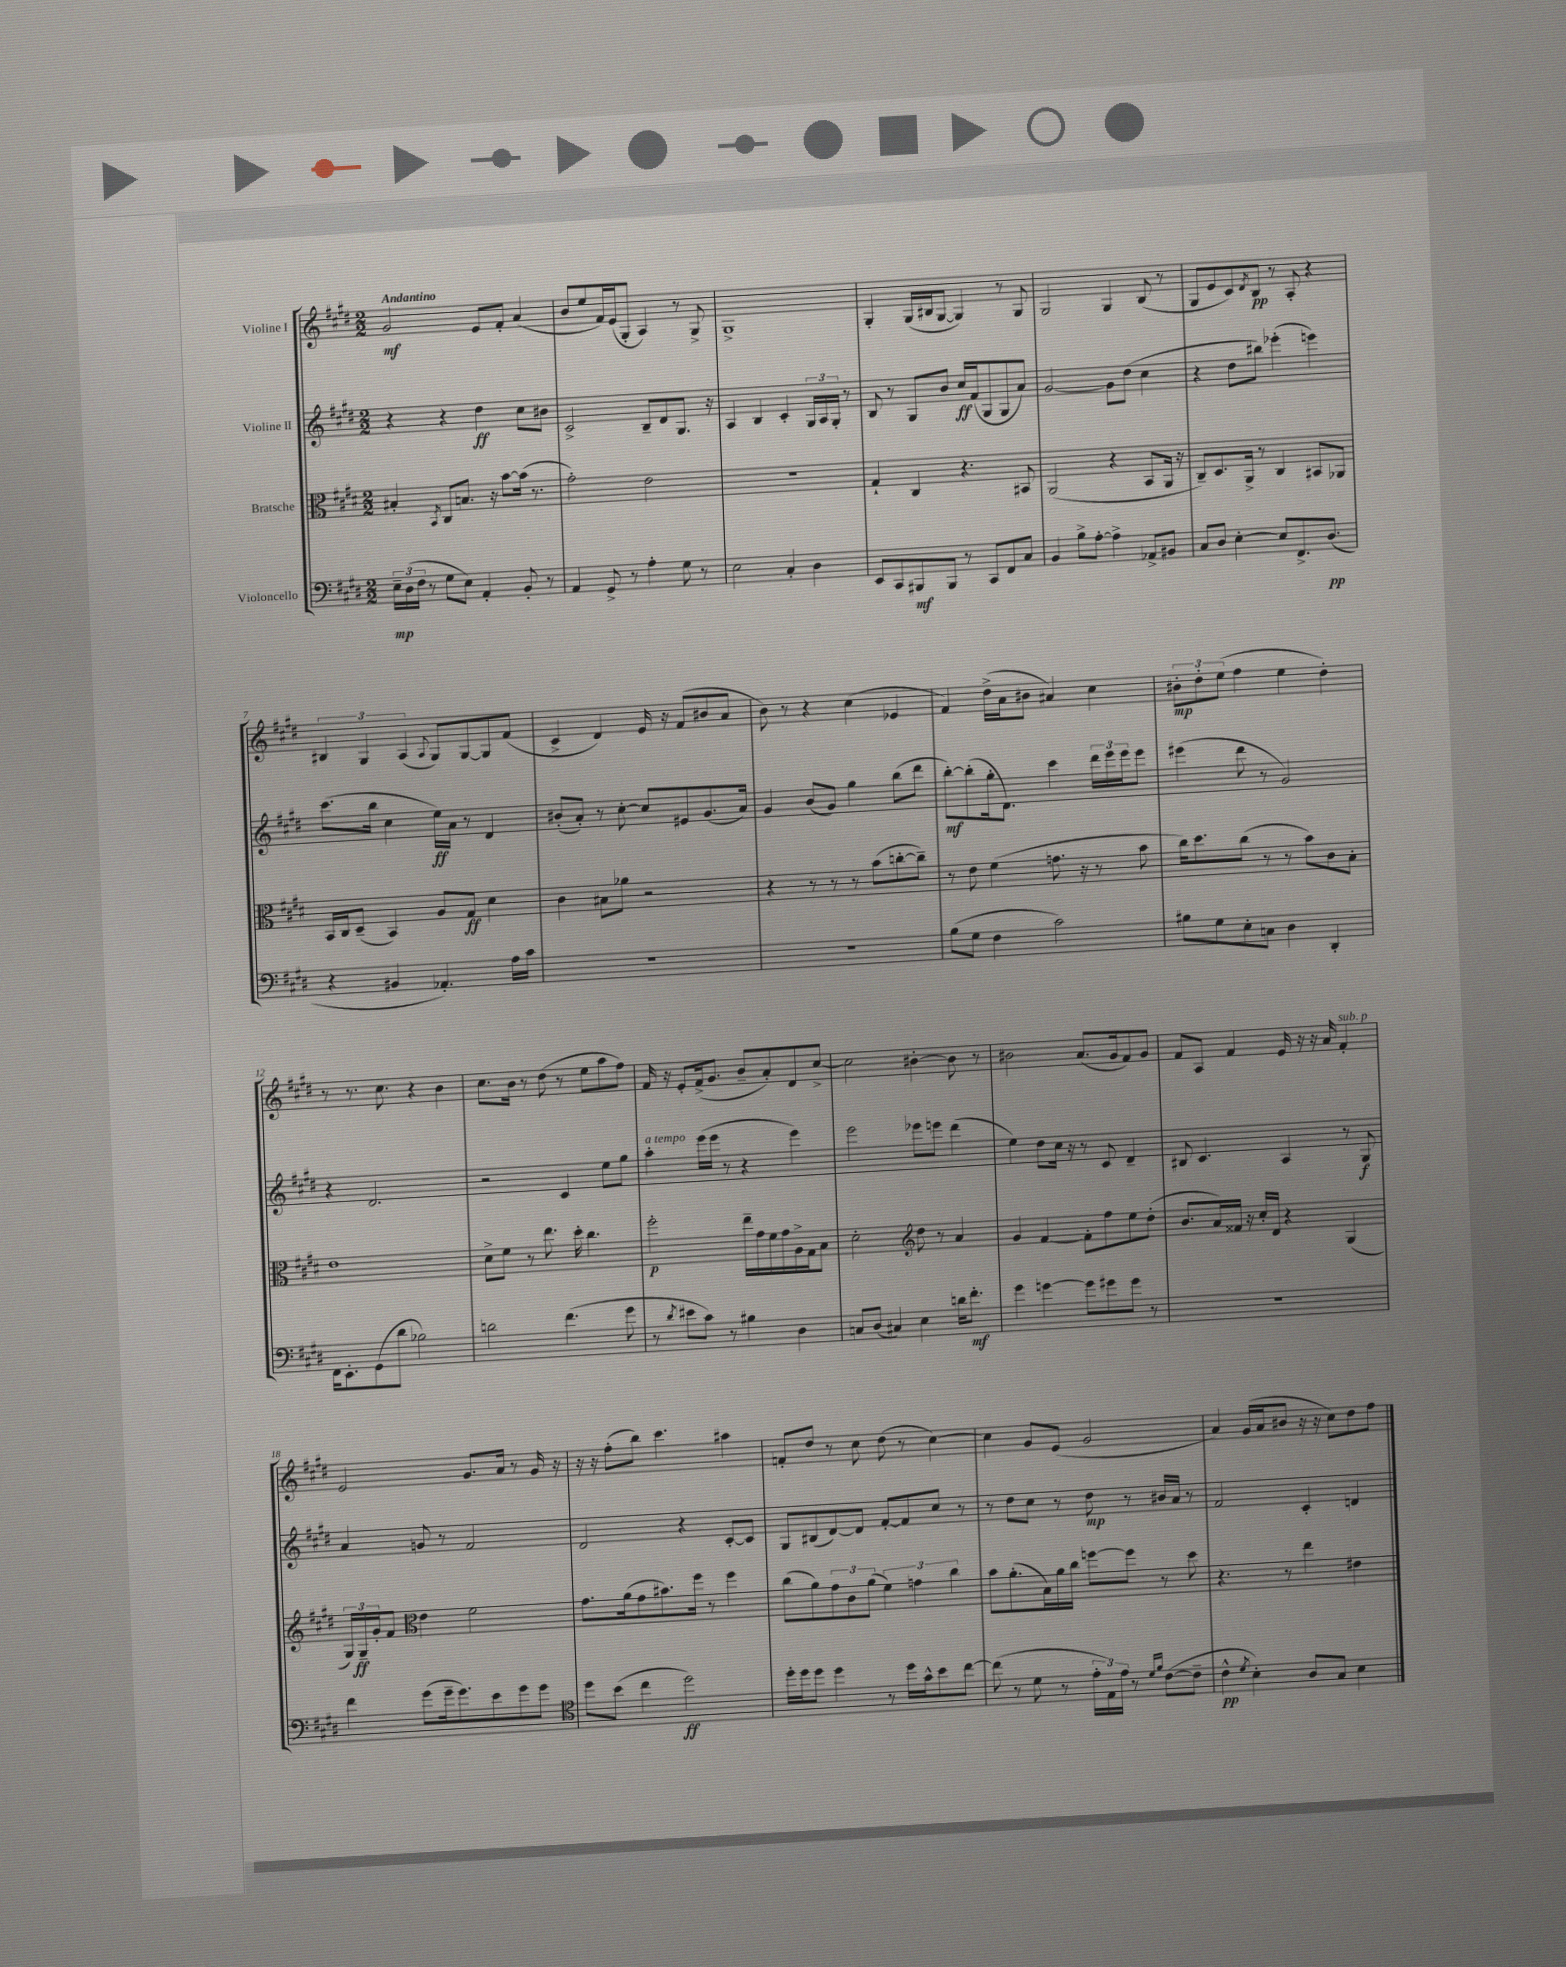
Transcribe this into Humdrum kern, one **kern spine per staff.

**kern	**kern	**kern	**kern
*staff4	*staff3	*staff2	*staff1
*clefF4	*clefC3	*clefG2	*clefG2
*k[f#c#g#d#]	*k[f#c#g#d#]	*k[f#c#g#d#]	*k[f#c#g#d#]
*M2/2	*M2/2	*M2/2	*M2/2
24E~	4B#'	4r	2g#
(24D#	.	.	.
24F#	.	.	.
8r	.	.	.
.	8qBB	.	.
8G#	8C#	4r	.
8E)	8.B	.	.
4AA'	.	4dd#	8e
.	16r	.	.
.	[8b	.	8f#'
8BB'	(16b]	8cc#	(4a
.	8.r	.	.
8r	.	8b#	.
=	=	=	=
4AA	2g#')	2c#^	8b
.	.	.	8ee
8GG#^	.	.	16f#)
.	.	.	(16e
8r	.	.	8G#'
4A'	2e	8B~	4A)
.	.	8d#	.
8G#	.	8.G#	8r
8r	.	.	8G#^
.	.	16r	.
=	=	=	=
2E	1r	4A	1G#^
.	.	4B	.
4C#'	.	4c#'	.
4D#	.	24G#	.
.	.	24A	.
.	.	24G#'	.
.	.	8r	.
=	=	=	=
8EE	4G#`	8B	4G#'
8CC#	.	8r	.
8BBB#	4C#	8G#	(16G#
.	.	.	16B#
8BBB#	.	8b	[8G#
8r	4.r	16cc#	4G#])
.	.	(16f#	.
8CC#	.	8G#	.
8FF#	.	8G#	8r
8C#	8BB#	8a)	8G#
=	=	=	=
4BB	(2AA	[2g#	2G#
8B^	.	.	.
[8A'	.	.	.
4A^]	4r	8g#]	4G#
.	.	(8dd#	.
8AA-^	8BB	4cc#	(8B
8BB#	16AA	.	8r
.	16r	.	.
=	=	=	=
8C#	8C#~)	4r	8G#
8D#	8.D#	.	8e
[4E'	.	8dd#	8c#)
.	16AA^	.	.
.	.	.	8qd#
.	8r	8bb#)	8B
8E]	4C#	(4eee-'	8r
8.FF#^	.	.	8A'
.	8BB#	4eee)	4r
(8.D#	.	.	.
.	8AA-	.	.
=	=	=	=
4r	16BB	(8.ccc#	6B#
.	16C#	.	.
.	(8D#~	.	.
.	.	.	6G#
.	.	16bb	.
4BB#	4BB)	4cc#	.
.	.	.	(6A
.	.	.	8qqA
4.AA-')	8A	16ee)	8G#)
.	.	16a	.
.	8G#	8r	[8G#
.	4d#	4d#	8G#]
16A	.	.	(8f#
16c#	.	.	.
=	=	=	=
1r	4c#	(8b#'	4c#^
.	.	8a')	.
.	8B#	8r	4d#)
.	8a-	[8cc#'	.
.	2r	8cc#]	16e
.	.	.	16r
.	.	8e#	(8f#
.	.	(8.g#	8b#
.	.	.	8a
.	.	16a)	.
=	=	=	=
1r	4r	4g#	8b)
.	.	.	8r
.	8r	(8b	4r
.	8r	8g#)	.
.	8r	4gg#	(4cc#
.	(8b	.	.
.	[8cc'	(8bb	4e-
.	8cc~])	8ddd#	.
=	=	=	=
(8B	8r	[8bb')	4f#)
8G#	8e	(8bb']	.
4F#	(4f#	16gg#'	(16dd#^
.	.	8.d#)	16a
.	.	.	8b#
2c#)	8.g	4ccc#	4a#)
.	16r	.	.
.	8r	24ddd#	4cc#
.	.	24eee	.
.	.	24eee	.
.	8b	8eee	.
=	=	=	=
8B#	16cc#)	(4eee#	12b#'
.	8.dd#	.	.
.	.	.	12dd#'
8G#	.	.	.
.	.	.	(12ee
8E'	(8cc#	8ddd#	4ff#
8C	8r	8r	.
4D#	8r	2g#)	4ee
.	8b)	.	.
4DD#'	8c#	.	4dd#')
.	8B'	.	.
=	=	=	=
16FF#	1e	4r	8r
8.EE'	.	.	.
.	.	.	8.r
(8GG#	.	2.d#	.
.	.	.	8.cc#
8d#	.	.	.
2B-)	.	.	4r
.	.	.	4b
=	=	=	=
2d	8d#^	2r	8.cc#
.	8f#	.	.
.	.	.	16b
.	8r	.	8r
.	8.ee	.	(8dd#
(4.f#	.	4c#	8r
.	16dd#'	.	.
.	4.cc#	.	8ee
.	.	8ee	8aa
8g#	.	8gg#	8ff#)
=	=	=	=
8r	2ff#'	4aa'	16f#
.	.	.	16r
8qd#	.	.	.
8e#	.	.	8e'
8c#)	.	(16eee	(16f#^
.	.	16eee	8.g#
8r	.	8r	.
4B#	16ee~	4r	8b~
.	16g#	.	.
.	16f#	.	8a')
.	16g#	.	.
4D#	16A^	4eee)	8d#
.	16G#	.	.
.	8B	.	[8cc#^
=	=	=	=
8C	2d#'	2eee	2cc#]
(8D#	.	.	.
4C#)	.	.	.
*	*clefG2	*	*
4E	8dd#	8eee-	[4b#'
.	8r	8eee	.
16d	4a	(4ddd#	8b#]
8.f#'	.	.	.
.	.	.	8r
=	=	=	=
4g#	4g#	4ee)	2b#
[4g	[4f#	8dd#	.
.	.	16cc#	.
.	.	16r	.
8g]	8f#']	8r	(8.a
8g#	8ff#	8c#	.
.	.	.	16g#
8g#	8ee	4d#~	8f#)
8r	(8dd#'	.	8g#
=	=	=	=
1r	8.b	8B#	8f#
.	.	4.c#	8A
.	16a)	.	.
.	16f##	.	4f#
.	16r	.	.
.	16cc#'	.	.
.	16d#	.	.
.	4r	4A	16e
.	.	.	16r
.	.	.	16r
.	.	.	16a
.	(4G#	8r	4f#'
.	.	8G#	.
=	=	=	=
4f#	24G#)	4a	2e
.	24G#~	.	.
.	24g#'	.	.
.	8f#	.	.
*	*clefC3	*	*
(8g#	4e	8g	.
16g#~	.	8r	.
8.g#)	.	.	.
.	2f#	2f#	8.g#
8e	.	.	.
.	.	.	16a
8g#	.	.	8r
8g#	.	.	16g#
.	.	.	16r
=	=	=	=
*clefC4	*	*	*
8dd#	8.g#	2d#	16r
.	.	.	16r
(8b	.	.	(8ff#'
.	(16a	.	.
4cc#	8g#	.	8bb)
.	8.b#)	.	4.ccc#
2dd#)	.	4r	.
.	16ff#	.	.
.	8r	.	.
.	4ff#	[8c#'	4aa#
.	.	8c#]	.
=	=	=	=
16dd#'	(8cc#	8G#	8f'
16dd#	.	.	.
8dd#	8a)	(8B#	8dd#
4dd#	12g#	[8d#)	8r
.	12c#	.	.
.	.	8d#]	8cc#
.	(12a	.	.
8r	6f#)	[8f#'	(8dd#
16dd#	.	8f#]	8r
.	6g	.	.
16g#^^	.	.	.
8b	.	8cc#	[4cc#)
.	6cc#	.	.
[8cc#	.	8r	.
=	=	=	=
(8cc#]	8b	8r	4cc#]
8r	(8.a'	8dd#	.
8d#	.	8cc#	8g#
.	16B)	.	.
8r	16a	8r	(8e
.	16cc#	.	.
24e'	[8ff	8dd#	2g#
24E)	.	.	.
24e	.	.	.
8r	8ff]	8r	.
16qqd#	.	.	.
16qqf#	.	.	.
([8c#	8r	16b#	.
.	.	16a	.
8c#~]	8dd#	8r	.
=	=	=	=
4c#^^	4.r	2f#	4a)
8qd#	.	.	.
4B')	.	.	(16g#
.	.	.	16a
.	8r	.	8b#
8A	4ee	4c#'	16r
.	.	.	16r
8G#	.	.	8cc#)
4B	4e#	4d	8dd#
.	.	.	8ff#
==	==	==	==
*-	*-	*-	*-
